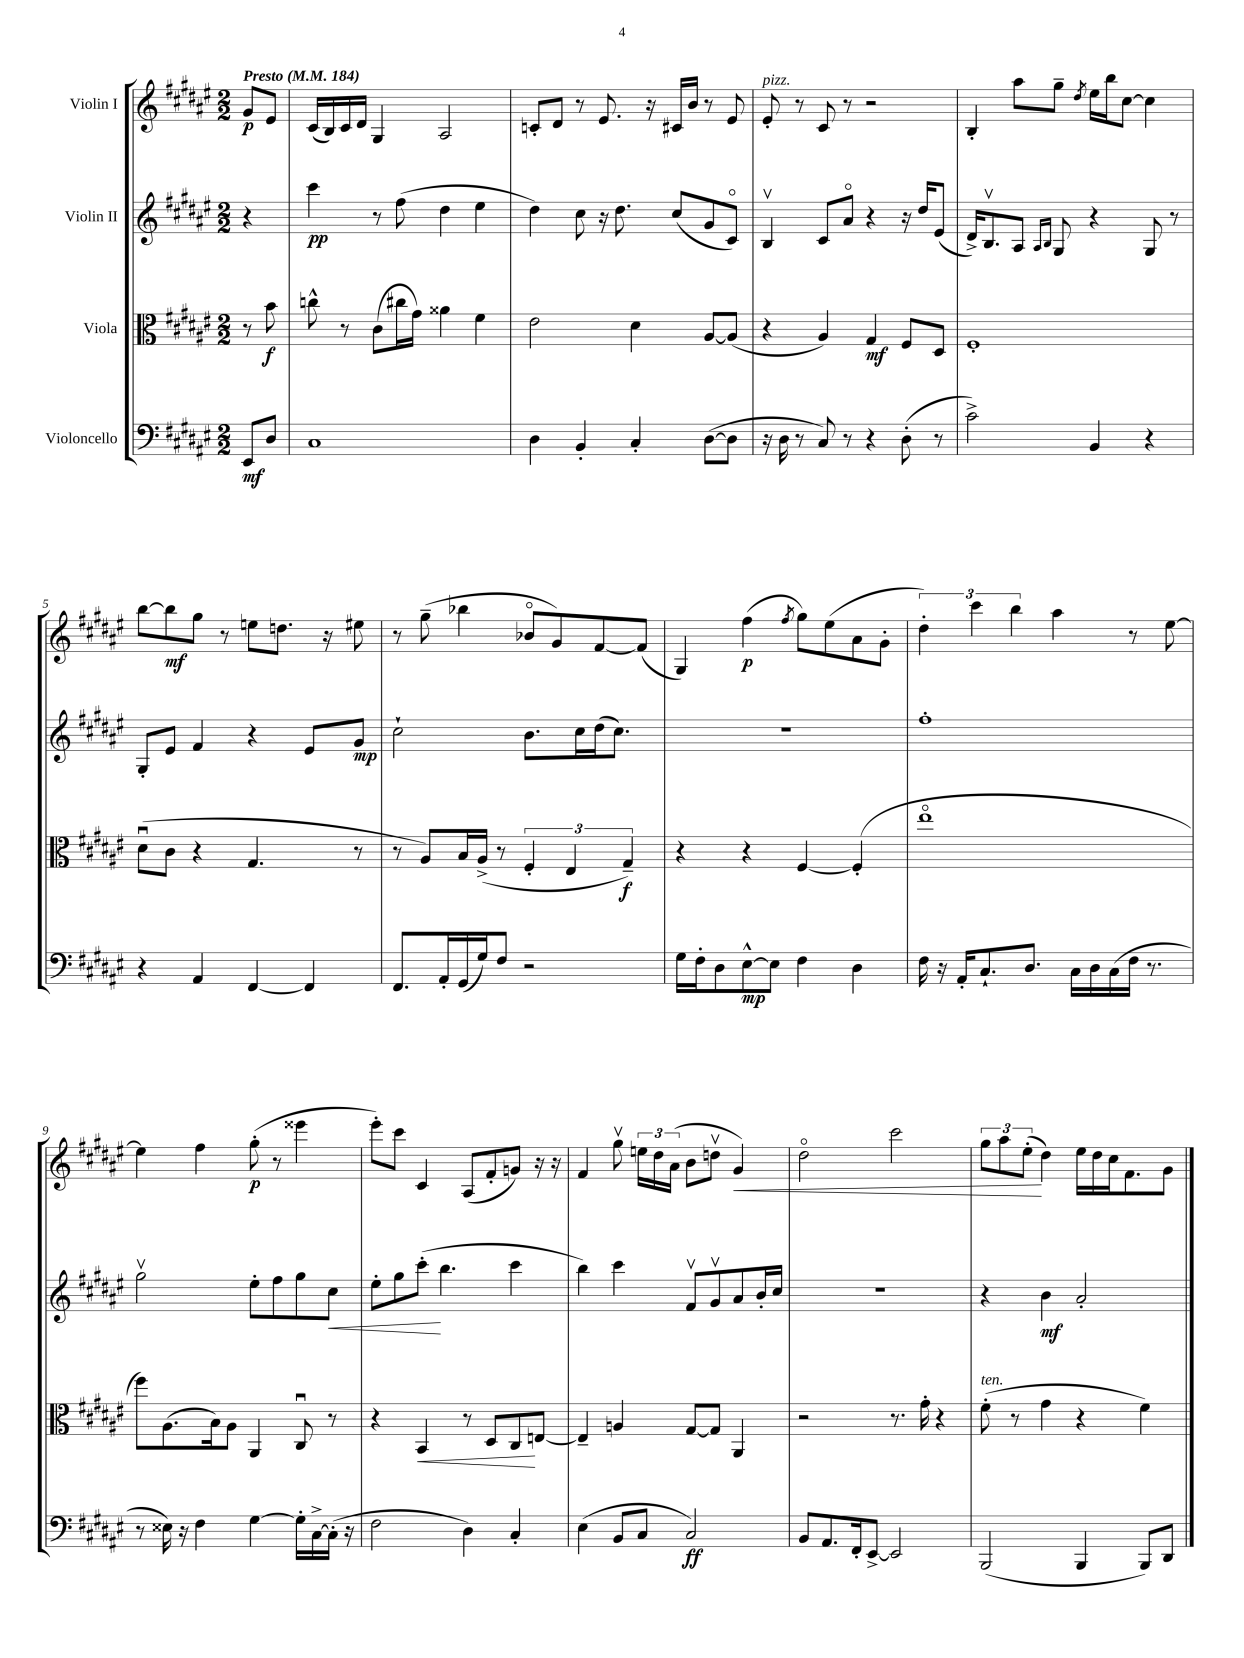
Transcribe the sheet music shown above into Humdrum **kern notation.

**kern	**kern	**kern	**kern
*staff4	*staff3	*staff2	*staff1
*clefF4	*clefC3	*clefG2	*clefG2
*k[f#c#g#d#a#e#]	*k[f#c#g#d#a#e#]	*k[f#c#g#d#a#e#]	*k[f#c#g#d#a#e#]
*M2/2	*M2/2	*M2/2	*M2/2
*MM184	*MM184	*MM184	*MM184
8EE#	8r	4r	8g#
8D#	8b	.	8e#
=	=	=	=
1C#	8cc^^	4ccc#	(16c#
.	.	.	16B)
.	8r	.	16c#
.	.	.	16d#
.	(8c#	8r	4G#
.	16cc#	(8ff#	.
.	16g#)	.	.
.	4a##	4dd#	2A#
.	4f#	4ee#	.
=	=	=	=
4D#	2e#	4dd#)	8c'
.	.	.	8d#
4BB'	.	8cc#	8r
.	.	16r	8.e#
.	.	8.dd#	.
4C#'	4d#	.	.
.	.	.	16r
.	.	(8cc#	16c#
.	.	.	16b
([8D#	[8A#	8g#	8r
8D#]	(8A#]	8c#o)	8e#
=	=	=	=
16r	4r	4Bv	8e#'
16D#	.	.	.
8r	.	.	8r
8C#)	4A#)	8c#	8c#
8r	.	8a#o	8r
4r	4G#	4r	2r
(8D#'	8F#	16r	.
.	.	16dd#	.
8r	8D#	(8e#	.
=	=	=	=
2c#^)	1F#'	16d#^)	4B'
.	.	8.Bv	.
.	.	8A#	8aa#
.	.	16qqA#	.
.	.	16qqB	.
.	.	8G#	8gg#~
.	.	.	8qdd#
4BB	.	4r	16ee#
.	.	.	16bb
.	.	.	[8cc#
4r	.	8G#	4cc#]
.	.	8r	.
=	=	=	=
4r	(8d#u	8G#'	[8bb
.	8c#	8e#	8bb]
4AA#	4r	4f#	8gg#
.	.	.	8r
[4FF#	4.G#	4r	8ee
.	.	.	8.dd
4FF#]	.	8e#	.
.	.	.	16r
.	8r	8g#	8ee#
=	=	=	=
8.FF#	8r	2cc#`	8r
.	8A#)	.	(8gg#~
16AA#'	.	.	.
(16GG#	16B	.	4bb-
16G#)	(16A#^	.	.
8F#	8r	.	.
2r	6F#'	8.b	8b-o
.	.	.	8g#)
.	6E#	.	.
.	.	16cc#	.
.	.	(16dd#	[8f#
.	.	8.cc#)	.
.	6G#~)	.	.
.	.	.	(8f#]
=	=	=	=
16G#	4r	1r	4G#)
16F#'	.	.	.
8D#	.	.	.
[8E#^^	4r	.	(4ff#
8E#]	.	.	.
.	.	.	8qff#
4F#	[4F#	.	8gg#)
.	.	.	(8ee#
4D#	(4F#']	.	8a#
.	.	.	8g#'
=	=	=	=
16F#	1ee#o	1ff#'	6dd#')
16r	.	.	.
16AA#'	.	.	.
.	.	.	6ccc#
8.C#`	.	.	.
.	.	.	6bb
8.D#	.	.	.
.	.	.	4aa#
16C#	.	.	.
16D#	.	.	.
(16C#	.	.	.
16F#	.	.	8r
8.r	.	.	.
.	.	.	[8ee#
=	=	=	=
8r	8ff#)	2gg#v	4ee#]
16E##)	(8.A#	.	.
16r	.	.	.
4F#	.	.	4ff#
.	16B)	.	.
.	8A#	.	.
[4G#	4AA#	8ee#'	(8gg#'
.	.	8ff#	8r
16G#']	8C#u	8gg#	4eee##
[16C#^	.	.	.
(16C#']	8r	8cc#	.
16r	.	.	.
=	=	=	=
2F#	4r	8ee#'	8eee#')
.	.	8gg#	8ccc#
.	4BB	(8ccc#'	4c#
.	.	4.bb	.
4D#)	8r	.	(8A#
.	8D#	.	8f#'
4C#'	8C#	4ccc#	8g)
.	[8E	.	16r
.	.	.	16r
=	=	=	=
(4E#	4E~]	4bb)	4f#
8BB	4A	4ccc#	8gg#v
8C#	.	.	24ee
.	.	.	24dd#
.	.	.	(24a#
2C#)	[8G#	8f#v	8b
.	8G#]	8g#v	8ddv
.	4AA#	8a#	4g#)
.	.	16b'	.
.	.	16cc#	.
=	=	=	=
8BB	2r	1r	2dd#o
8.AA#	.	.	.
16FF#'	.	.	.
[8EE#^	.	.	.
2EE#]	8.r	.	2ccc#
.	16g#'	.	.
.	4r	.	.
=	=	=	=
(2BBB	(8f#'	4r	12gg#
.	.	.	12aa#
.	8r	.	.
.	.	.	(12ee#'
.	4g#	4b	4dd#)
4BBB	4r	2a#'	16ee#
.	.	.	16dd#
.	.	.	16cc#
.	.	.	8.f#
8BBB)	4f#)	.	.
8DD#	.	.	8g#
==	==	==	==
*-	*-	*-	*-
